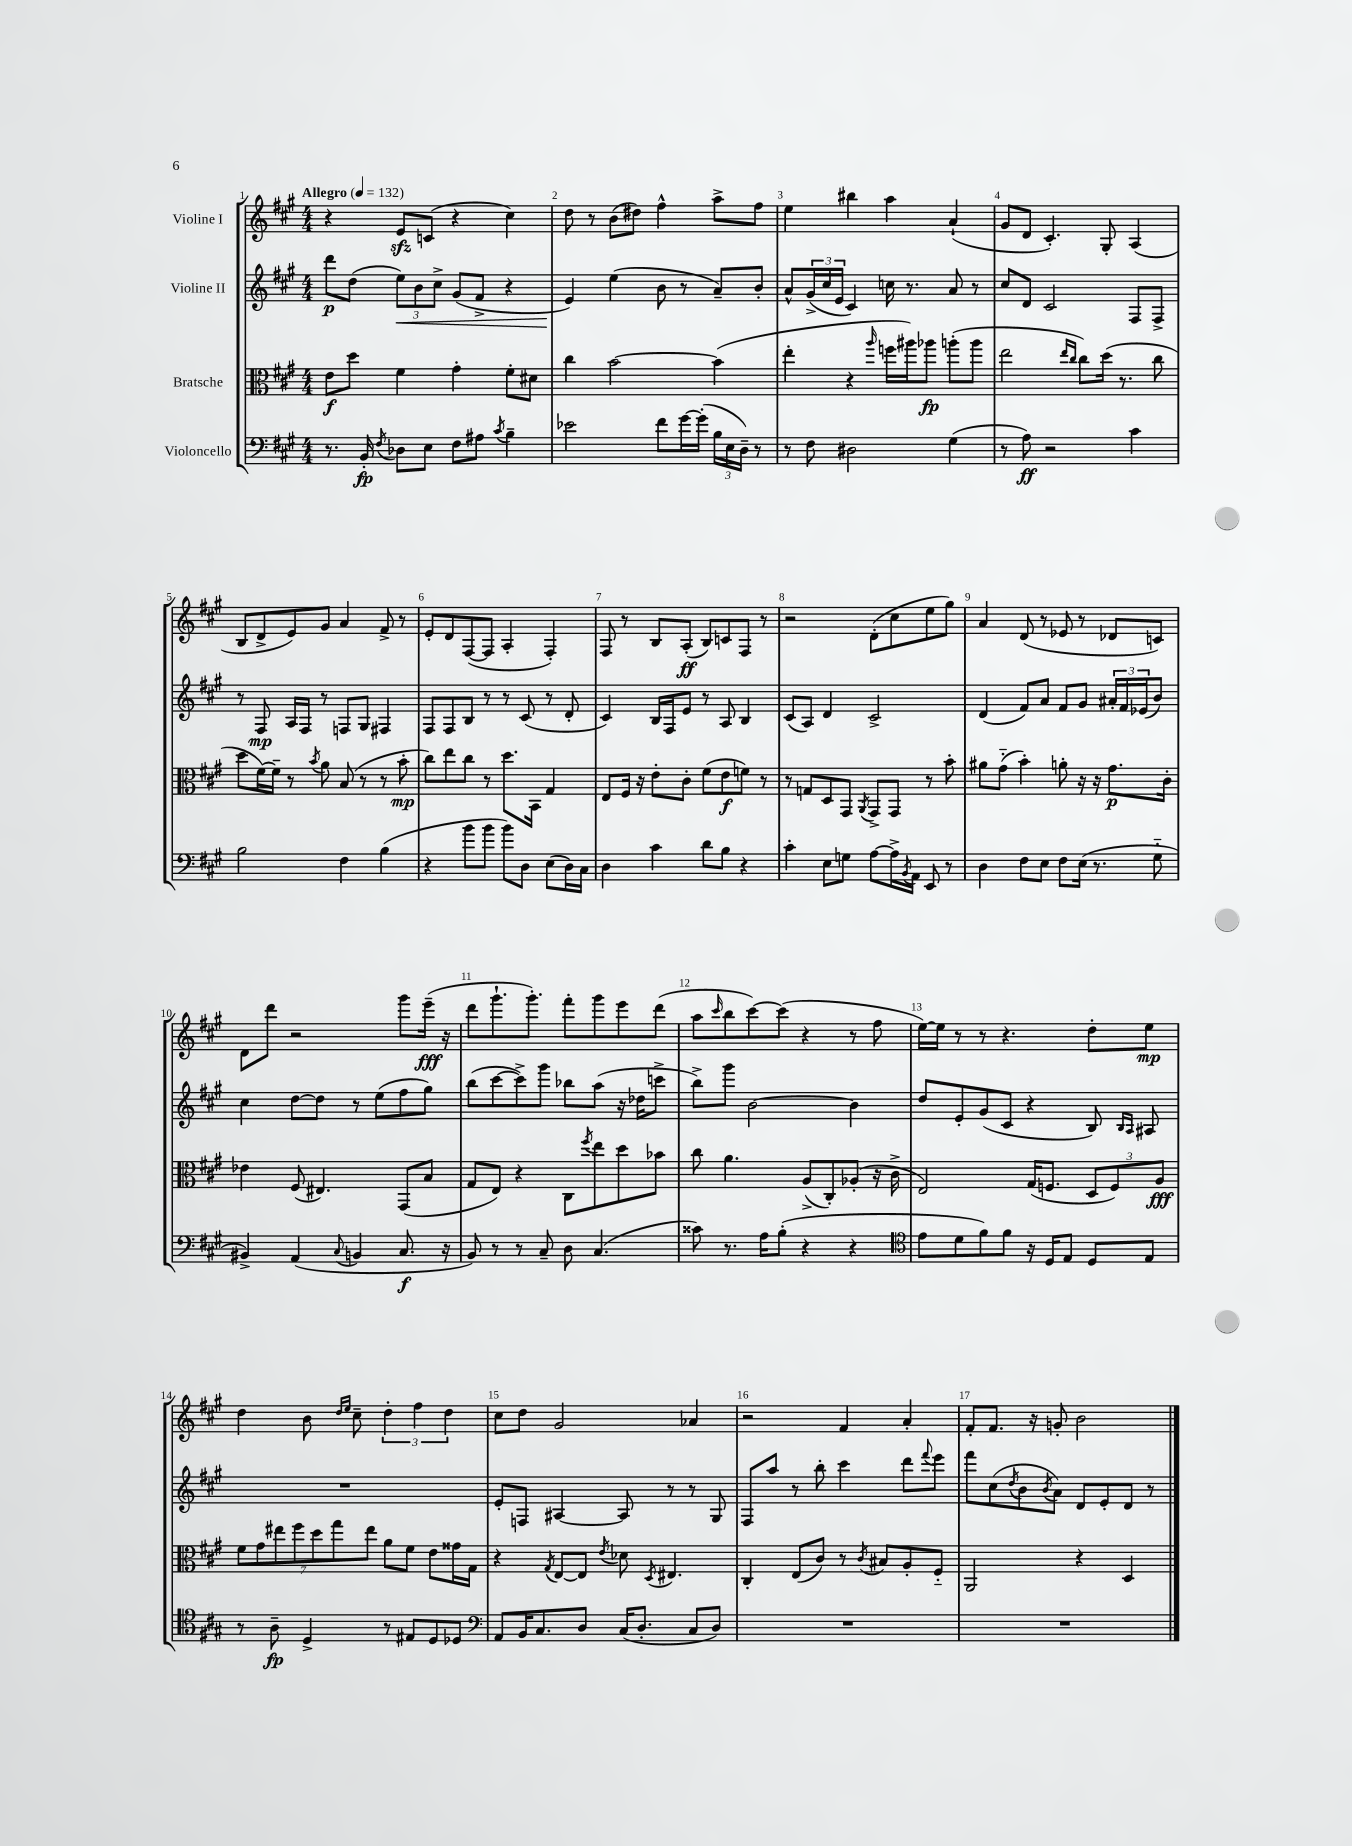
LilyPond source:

<<
\new StaffGroup <<
\new Staff = "s0" \with { instrumentName = "Violine I" } {
    \clef treble \key a \major \numericTimeSignature \time 4/4 \tempo "Allegro" 4 = 132
    r4 e'8\sfz c'8( r4 cis''4) |
    d''8 r8 b'8( dis''8) fis''4-^ a''8-> fis''8 |
    e''4 bis''4 a''4 a'4-!( |
    gis'8 d'8 cis'4.-.) gis8-. a4( |
    b8 d'8-> e'8) gis'8 a'4 fis'8-> r8 |
    e'8-. d'8 fis8~( fis8 a4-. fis4-.) |
    fis8 r8 b8 a8-.\ff( b8) c'8 fis8 r8 |
    r2 d'8-.( cis''8 e''8 gis''8) |
    a'4 d'8( r8 ees'8 r8 des'8 c'8) |
    d'8 d'''8 r2 gis'''8 e'''16--\fff( r16 |
    d'''8 gis'''8.-! gis'''8.-.) fis'''8-. gis'''8 e'''8 d'''8( |
    a''8 \grace { cis'''16 } b''8 cis'''8~) cis'''8( r4 r8 fis''8 |
    e''16~) e''16 r8 r8 r4. d''8-. e''8\mp |
    d''4 b'8 \grace { d''16 e''16 } cis''8-- \tuplet 3/2 { d''4-. fis''4 d''4 } |
    cis''8 d''8 gis'2 aes'4 |
    r2 fis'4 a'4-. |
    fis'8-. fis'8. r16 g'8-. b'2 \bar "|." |
}
\new Staff = "s1" \with { instrumentName = "Violine II" } {
    \clef treble \key a \major \numericTimeSignature \time 4/4
    d'''8\p d''8( \tuplet 3/2 { e''8\<) b'8 cis''8-> } gis'8( fis'8-> r4 |
    e'4\!) e''4( b'8 r8 a'8--) b'8-. |
    a'8-^ \tuplet 3/2 { gis'16->( cis''16 e'16 } cis'4) c''16 r8. a'8 r8 |
    cis''8 d'8 cis'2 fis8 fis8-> |
    r8 fis8\mp a16 fis16 r8 f8 gis8 fis4 |
    fis8 fis8 b8 r8 r8 cis'8( r8 d'8-. |
    cis'4) b16 fis16 e'8 r8 a8 b4 |
    cis'8( a8) d'4 cis'2-> |
    d'4( fis'8) a'8 fis'8 gis'8 \tuplet 3/2 { ais'16-. fis'16 ees'16( } b'8) |
    cis''4 d''8~ d''8 r8 e''8( fis''8 gis''8) |
    b''8( cis'''8~ cis'''8->) gis'''8 bes''8 a''8( r16 des''16 c'''8-> |
    b''8->) gis'''8 b'2~ b'4 |
    d''8 e'8-. gis'8( cis'8 r4 b8) \grace { b16 a16 } ais8 |
    R1 |
    e'8-. f8 ais4~ ais8 r8 r8 gis8 |
    fis8 a''8 r8 b''8-. cis'''4 d'''8 \appoggiatura { fis'''8 } e'''8 |
    fis'''8 cis''8( \acciaccatura { d''8 } b'8 \acciaccatura { b'8 } a'8) d'8 e'8-. d'8 r8 \bar "|." |
}
\new Staff = "s2" \with { instrumentName = "Bratsche" } {
    \clef alto \key a \major \numericTimeSignature \time 4/4
    e'8\f d''8 fis'4 gis'4-. fis'8-. dis'8 |
    cis''4 b'2~ b'4( |
    e''4-. r4 \grace { a''16 } f''16 ais''16) aes''8\fp a''8-.( a''8 |
    e''2 \grace { e''16 cis''16 } cis''8) d''16( r8. cis''8 |
    d''8 fis'16~) fis'16-- r8 \acciaccatura { b'8 } a'8 b8( r8 r8 b'8-.\mp |
    cis''8) e''8 cis''8 r8 d''8. b,16 gis4 |
    e8 fis16 r16 e'8-. cis'8-. fis'8( e'8\f f'8) r8 |
    r8 g8 d8 gis,8 \acciaccatura { a,8 } gis,8-> gis,8 r8 b'8-. |
    ais'8 gis'8-_( b'4-.) a'8-. r16 r16 gis'8.\p cis'16-. |
    ees'4 fis8( eis4.) gis,8( b8 |
    gis8 e8) r4 cis8 \acciaccatura { fis''8 } e''8 d''8 bes'8 |
    cis''8 a'4. a8->( cis8-.) aes8-.( r16 cis'16-> |
    e2) gis16( f8. \tuplet 3/2 { d8 f8) a8\fff } |
    \tuplet 7/4 { fis'8 gis'8 eis''8 fis''8 d''8 gis''8 eis''8 } a'8 fis'8 e'8 gisis'16 gis16 |
    r4 \acciaccatura { gis8 } e8~ e8 \acciaccatura { e'8 } des'8 \acciaccatura { d8 } eis4. |
    cis4-. e8( cis'8) r8 \acciaccatura { cis'8 } bis8 a8-. fis8-_ |
    a,2 r4 d4 \bar "|." |
}
\new Staff = "s3" \with { instrumentName = "Violoncello" } {
    \clef bass \key a \major \numericTimeSignature \time 4/4
    r8. b,16-.\fp \acciaccatura { fis8 } des8 e8 fis8 ais8 \acciaccatura { cis'8 } b4-- |
    ees'2 fis'8 gis'16~ gis'16-.( \tuplet 3/2 { b16 e16 d16--) } r8 |
    r8 fis8 dis2 gis4( |
    r8 a8\ff) r2 cis'4 |
    b2 fis4 b4( |
    r4 b'8 b'8 b'8) d8 e8( d16) cis16 |
    d4 cis'4 d'8 b8 r4 |
    cis'4-. e8 g8 a8~ a16-> \acciaccatura { b,8 } a,16 e,8 r8 |
    d4 fis8 e8 fis8 e16( r8. gis8-_ |
    bis,4->) a,4( \appoggiatura { cis8 } b,4 cis8.\f r16 |
    b,8) r8 r8 cis8-- d8 cis4.( |
    cisis'8) r8. a16 b8-.( r4 r4 |
    \clef tenor e'8 d'8 fis'8) fis'8 r16 d16 e8 d8 e8 |
    r8 a8--\fp d4-> r8 eis8 d8 des8 |
    \clef bass a,8 b,16 cis8. d8 cis16( d8.-. cis8 d8) |
    R1 |
    R1 \bar "|." |
}
>>
>>
\layout { \context { \Score \override BarNumber.break-visibility = ##(#f #t #t) barNumberVisibility = #all-bar-numbers-visible } }
